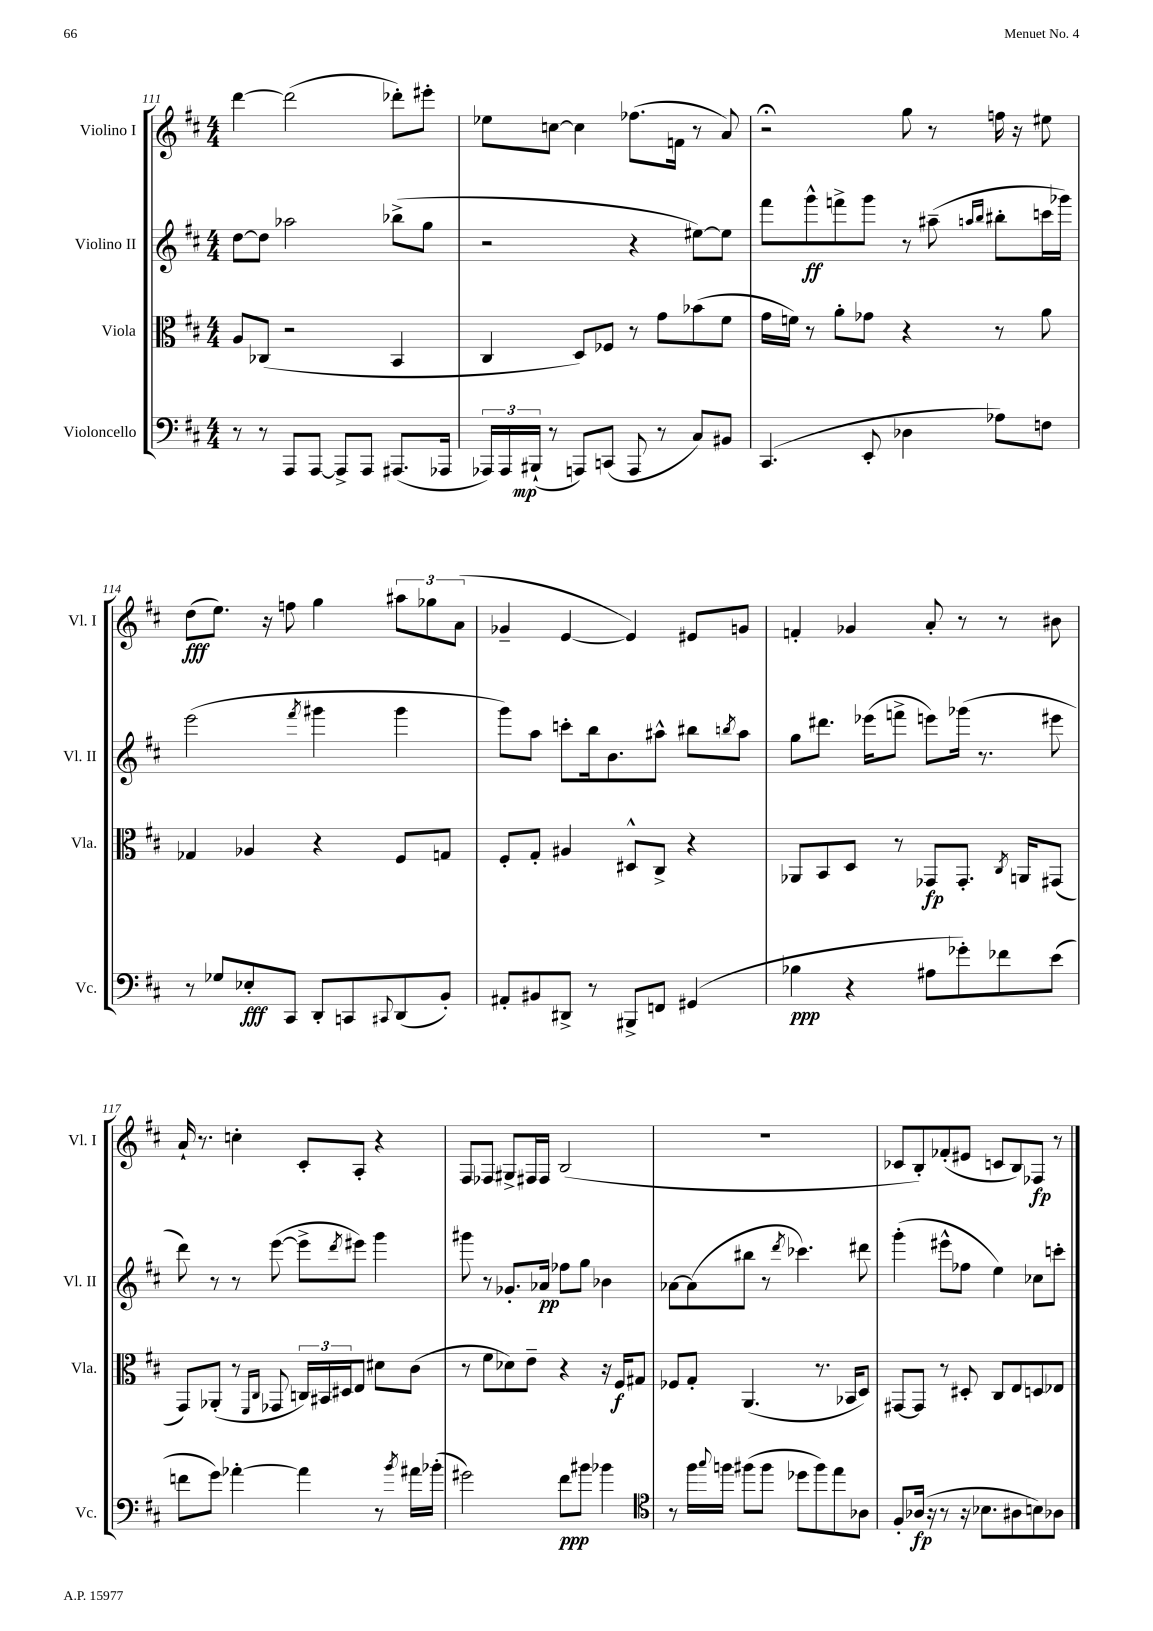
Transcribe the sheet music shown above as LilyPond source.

<<
\new StaffGroup <<
\new Staff = "s0" \with { instrumentName = "Violino I" shortInstrumentName = "Vl. I" } {
    \clef treble \key d \major \numericTimeSignature \time 4/4
    d'''4~ d'''2( des'''8-.) eis'''8-. |
    ees''8 c''8~ c''4 fes''8.( f'16 r8 a'8) |
    r2\fermata g''8 r8 f''16 r16 eis''8 |
    d''8\fff( e''8.) r16 f''8 g''4 \tuplet 3/2 { ais''8 ges''8 a'8( } |
    ges'4-- e'4~ e'4) eis'8 g'8 |
    f'4-. ges'4 a'8-. r8 r8 bis'8 |
    a'16-! r8. c''4-. cis'8-. a8-. r4 |
    fis8 fes8 gis8-> fis16 fis16 b2( |
    R1 |
    ces'8 b8-.) fes'8-.( eis'8 c'8 b8) fes8\fp r8 \bar "|." |
}
\new Staff = "s1" \with { instrumentName = "Violino II" shortInstrumentName = "Vl. II" } {
    \clef treble \key d \major \numericTimeSignature \time 4/4
    d''8~ d''8 aes''2 bes''8->( g''8 |
    r2 r4 eis''8~) eis''8 |
    fis'''8 g'''8-^\ff f'''8-> g'''8 r8 ais''8--( \grace { a''16 b''16 } bis''8-. c'''16 ges'''16) |
    e'''2( \acciaccatura { fis'''8 } gis'''4 gis'''4 |
    g'''8) a''8 c'''8-. b''16 b'8. ais''8-^ bis''8 \acciaccatura { b''8 } ais''8 |
    g''8 dis'''8. ees'''16( f'''8-> e'''8) ges'''16( r8. eis'''8 |
    d'''8) r8 r8 e'''8~( e'''8-> \acciaccatura { d'''8 } eis'''8) g'''4 |
    gis'''8 r8 ges'8.-. aes'16\pp fes''8 g''8 bes'4 |
    aes'8~ aes'8( bis''8 r8 \acciaccatura { d'''8 } ces'''4.) dis'''8 |
    g'''4-.( eis'''8-^ fes''8 e''4) ces''8 c'''8-. \bar "|." |
}
\new Staff = "s2" \with { instrumentName = "Viola" shortInstrumentName = "Vla." } {
    \clef alto \key d \major \numericTimeSignature \time 4/4
    a8 ces8( r2 b,4 |
    cis4 d8) fes8 r8 g'8 bes'8( fis'8 |
    g'16 f'16) r8 a'8-. ges'8 r4 r8 a'8 |
    ges4 aes4 r4 fis8 g8 |
    fis8-. g8-. ais4 dis8-^ cis8-> r4 |
    aes,8 b,8 d8 r8 ges,8\fp ges,8.-. \acciaccatura { cis8 } a,16 gis,8( |
    g,8) aes,8-.( r8 \grace { fis,16 cis16 } ges,8 \tuplet 3/2 { c16) bis,16 dis16 } e8 dis'8 cis'8( |
    r8 fis'8 des'8) e'8-- r4 r16 fis16\f gis8 |
    fes8 g8-. a,4.( r8. bes,16 d8) |
    gis,8~ gis,8 r8 dis8-. cis8 e8 d8 ees8 \bar "|." |
}
\new Staff = "s3" \with { instrumentName = "Violoncello" shortInstrumentName = "Vc." } {
    \clef bass \key d \major \numericTimeSignature \time 4/4
    r8 r8 a,,8 a,,8~ a,,8-> a,,8 ais,,8.( aes,,16 |
    \tuplet 3/2 { aes,,16) aes,,16 bis,,16-!\mp( } r8 a,,8) c,8( a,,8 r8 cis8) bis,8 |
    cis,4.( e,8-. des4 aes8) f8 |
    r8 ges8 ees8-.\fff cis,8 d,8-. c,8 \appoggiatura { cis,8 } d,8( b,8-.) |
    ais,8-. bis,8 dis,8-> r8 bis,,8-> f,8 gis,4( |
    bes4\ppp r4 ais8 ges'8-.) fes'8 e'8( |
    f'8 g'8) aes'4~-. aes'4 r8 \acciaccatura { b'8 } ais'16 bes'16-.( |
    gis'2) fis'8\ppp bis'8 bes'4 |
    \clef tenor r8 fis''16 \appoggiatura { g''8 } f''16 fis''8( fis''8 des''8 fis''8) e''8 aes8 |
    fis8-. aes16\fp( r16 r8 r16 bes8. ais8 b8) aes8 \bar "|." |
}
>>
>>
\layout { \context { \Score currentBarNumber = #111 } }
